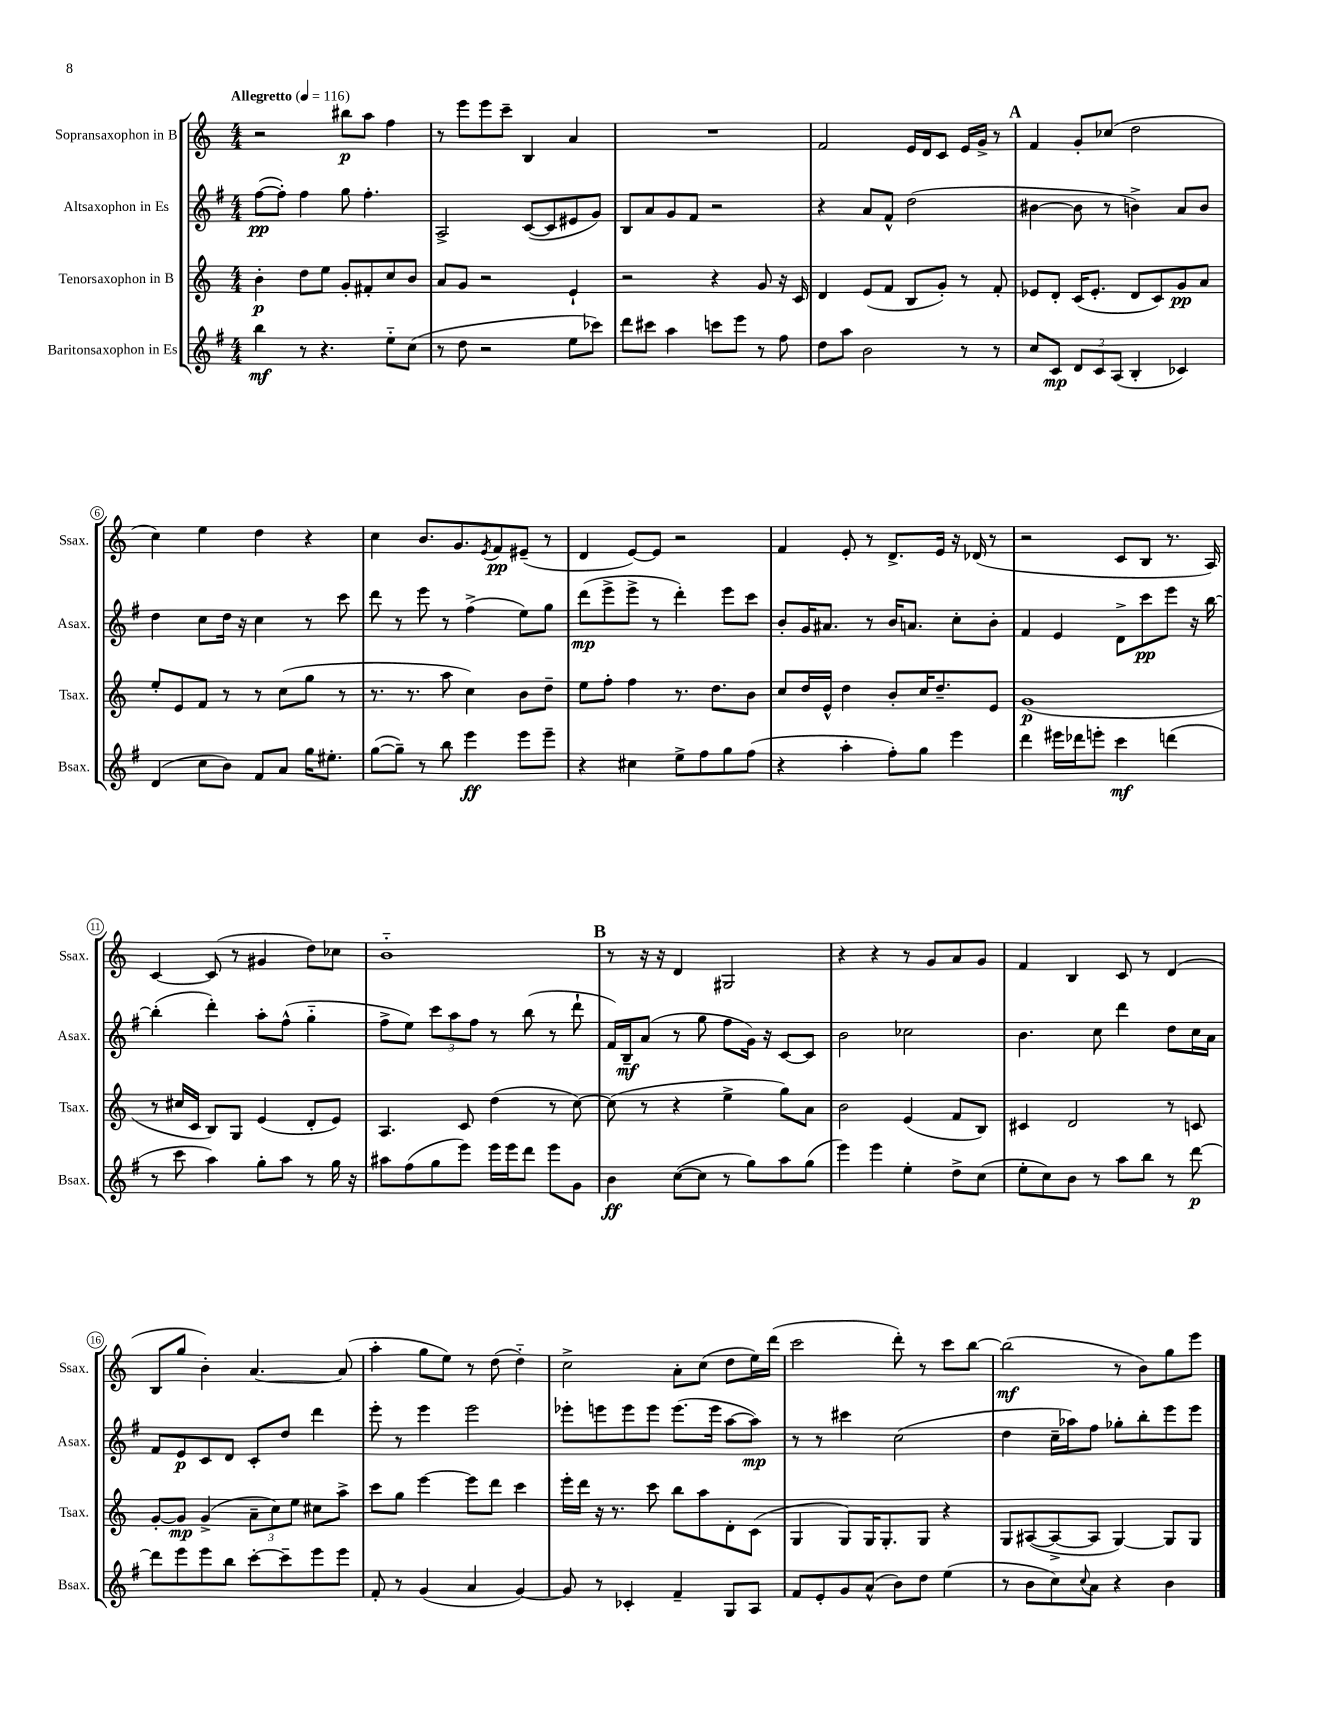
<<
\new StaffGroup <<
\new Staff = "s0" \with { instrumentName = "Sopransaxophon in B" shortInstrumentName = "Ssax." } {
    \clef treble \key c \major \numericTimeSignature \time 4/4 \tempo "Allegretto" 4 = 116
    r2 bis''8\p a''8 f''4 |
    r8 e'''8 e'''8 c'''8-- b4 a'4 |
    R1 |
    f'2 e'16 d'16 c'8 e'16 g'16-> r8 |
    \mark \markup { \bold "A" } f'4 g'8-. ces''8( d''2 |
    c''4) e''4 d''4 r4 |
    c''4 b'8. g'8. \acciaccatura { e'8 } f'8\pp eis'8--( r8 |
    d'4 e'8~) e'8 r2 |
    f'4 e'8-. r8 d'8.-> e'16 r16 des'16( r8 |
    r2 c'8 b8 r8. a16) |
    c'4~ c'8( r8 gis'4 d''8) ces''8 |
    b'1-_ |
    \mark \markup { \bold "B" } r8 r16 r16 d'4 gis2 |
    r4 r4 r8 g'8 a'8 g'8 |
    f'4 b4 c'8 r8 d'4( |
    b8 g''8 b'4-.) a'4.~ a'8( |
    a''4-. g''8 e''8) r8 d''8( d''4-_) |
    c''2-> a'8-. c''8( d''8 e''16) d'''16( |
    c'''2 d'''8-.) r8 c'''8 b''8~ |
    b''2\mf( r8 b'8) g''8 e'''8 \bar "|." |
}
\new Staff = "s1" \with { instrumentName = "Altsaxophon in Es" shortInstrumentName = "Asax." } {
    \clef treble \key g \major \numericTimeSignature \time 4/4
    fis''8~\pp( fis''8-.) fis''4 g''8 fis''4.-. |
    a2-> c'8~( c'8 eis'8 g'8) |
    b8 a'8 g'8 fis'8 r2 |
    r4 a'8 fis'8-^ d''2( |
    \mark \markup { \bold "A" } bis'4~ bis'8 r8 b'4->) a'8 b'8 |
    d''4 c''8 d''16 r16 c''4 r8 c'''8 |
    d'''8 r8 e'''8 r8 fis''4->( e''8) g''8 |
    d'''8\mp( e'''8-> e'''8-> r8 d'''4-.) e'''8 c'''8 |
    b'8-. g'16 ais'8. r8 b'16 a'8. c''8-. b'8-. |
    fis'4 e'4 d'8-> c'''8\pp e'''8 r16 b''16~ |
    b''4-.( d'''4-.) a''8-. fis''8-^( g''4-_ |
    fis''8-> e''8) \tuplet 3/2 { c'''8 a''8 fis''8 } r8 b''8( r8 d'''8-! |
    \mark \markup { \bold "B" } fis'16) b16--\mf a'8( r8 g''8 fis''8 g'16) r16 c'8~ c'8 |
    b'2 ces''2 |
    b'4. c''8 d'''4 d''8 c''16 a'16 |
    fis'8 e'8\p c'8 d'8 c'8-. d''8 d'''4 |
    e'''8-. r8 e'''4 e'''2 |
    ees'''8-. e'''8 e'''8 e'''8 e'''8.( e'''16 a''8~ a''8\mp) |
    r8 r8 cis'''4 c''2( |
    d''4 c''16-- aes''16) fis''8 ges''8-. b''8-. e'''8 e'''8 \bar "|." |
}
\new Staff = "s2" \with { instrumentName = "Tenorsaxophon in B" shortInstrumentName = "Tsax." } {
    \clef treble \key c \major \numericTimeSignature \time 4/4
    b'4-.\p d''8 e''8 g'8-. fis'8-. c''8 b'8 |
    a'8 g'8 r2 e'4-! |
    r2 r4 g'8 r16 c'16 |
    d'4 e'8( f'8 b8 g'8-.) r8 f'8-. |
    \mark \markup { \bold "A" } ees'8 d'8-. c'16( ees'8.-. d'8 c'8) g'8\pp a'8 |
    e''8-. e'8 f'8 r8 r8 c''8( g''8 r8 |
    r8. r8. a''8 c''4) b'8 d''8-- |
    e''8 f''8-. f''4 r8. d''8. b'8 |
    c''8 d''16 e'16-^ d''4 b'8-. c''16 d''8.-- e'8 |
    g'1\p( |
    r8 cis''16 c'16 b8) g8 e'4( d'8-. e'8) |
    a4. c'8 d''4( r8 c''8~) |
    \mark \markup { \bold "B" } c''8( r8 r4 e''4-> g''8) a'8 |
    b'2 e'4( f'8 b8) |
    cis'4 d'2 r8 c'8 |
    g'8~-. g'8\mp g'4->( \tuplet 3/2 { a'8-- c''8) e''8 } cis''8 a''8-> |
    c'''8 g''8 e'''4~ e'''8 d'''8 c'''4 |
    e'''16-. d'''16 r16 r8. c'''8 b''8 a''8 d'8-. c'8( |
    g4 g8) g16 g8.-. g8 r4 |
    g8 ais8~( ais8~-> ais8 g4~) g8 g8 \bar "|." |
}
\new Staff = "s3" \with { instrumentName = "Baritonsaxophon in Es" shortInstrumentName = "Bsax." } {
    \clef treble \key g \major \numericTimeSignature \time 4/4
    b''4\mf r8 r4. e''8-_ c''8( |
    r8 d''8 r2 e''8 ces'''8) |
    d'''8 cis'''8 a''4 c'''8 e'''8 r8 fis''8 |
    d''8 a''8 b'2 r8 r8 |
    \mark \markup { \bold "A" } c''8 c'8\mp \tuplet 3/2 { d'8 c'8 a8( } b4-. ces'4) |
    d'4( c''8 b'8) fis'8 a'8 g''16 eis''8.-. |
    g''8~( g''8--) r8 b''8 e'''4\ff e'''8 e'''8-- |
    r4 cis''4 e''8-> fis''8 g''8 fis''8( |
    r4 a''4-. fis''8-.) g''8 e'''4 |
    d'''4 eis'''16 des'''16 e'''8-. c'''4\mf d'''4( |
    r8 c'''8 a''4) g''8-. a''8 r8 g''16 r16 |
    ais''8 fis''8( g''8 e'''8) e'''16 e'''16 d'''8 e'''8 g'8 |
    \mark \markup { \bold "B" } b'4\ff c''8~( c''8 r8 g''8) a''8 g''8( |
    e'''4) e'''4 e''4-. d''8-> c''8( |
    e''8-. c''8) b'8 r8 a''8 b''8 r8 d'''8~\p |
    d'''8 e'''8 e'''8 b''8 c'''8~-. c'''8-- e'''8 e'''8 |
    fis'8-. r8 g'4( a'4 g'4~) |
    g'8 r8 ces'4-. fis'4-- g8 a8 |
    fis'8 e'8-. g'8 a'8-^( b'8) d''8 e''4( |
    r8 b'8 c''8) \appoggiatura { c''8 } a'8 r4 b'4 \bar "|." |
}
>>
>>
\layout { \context { \Score \override BarNumber.stencil = #(make-stencil-circler 0.1 0.3 ly:text-interface::print) } }
